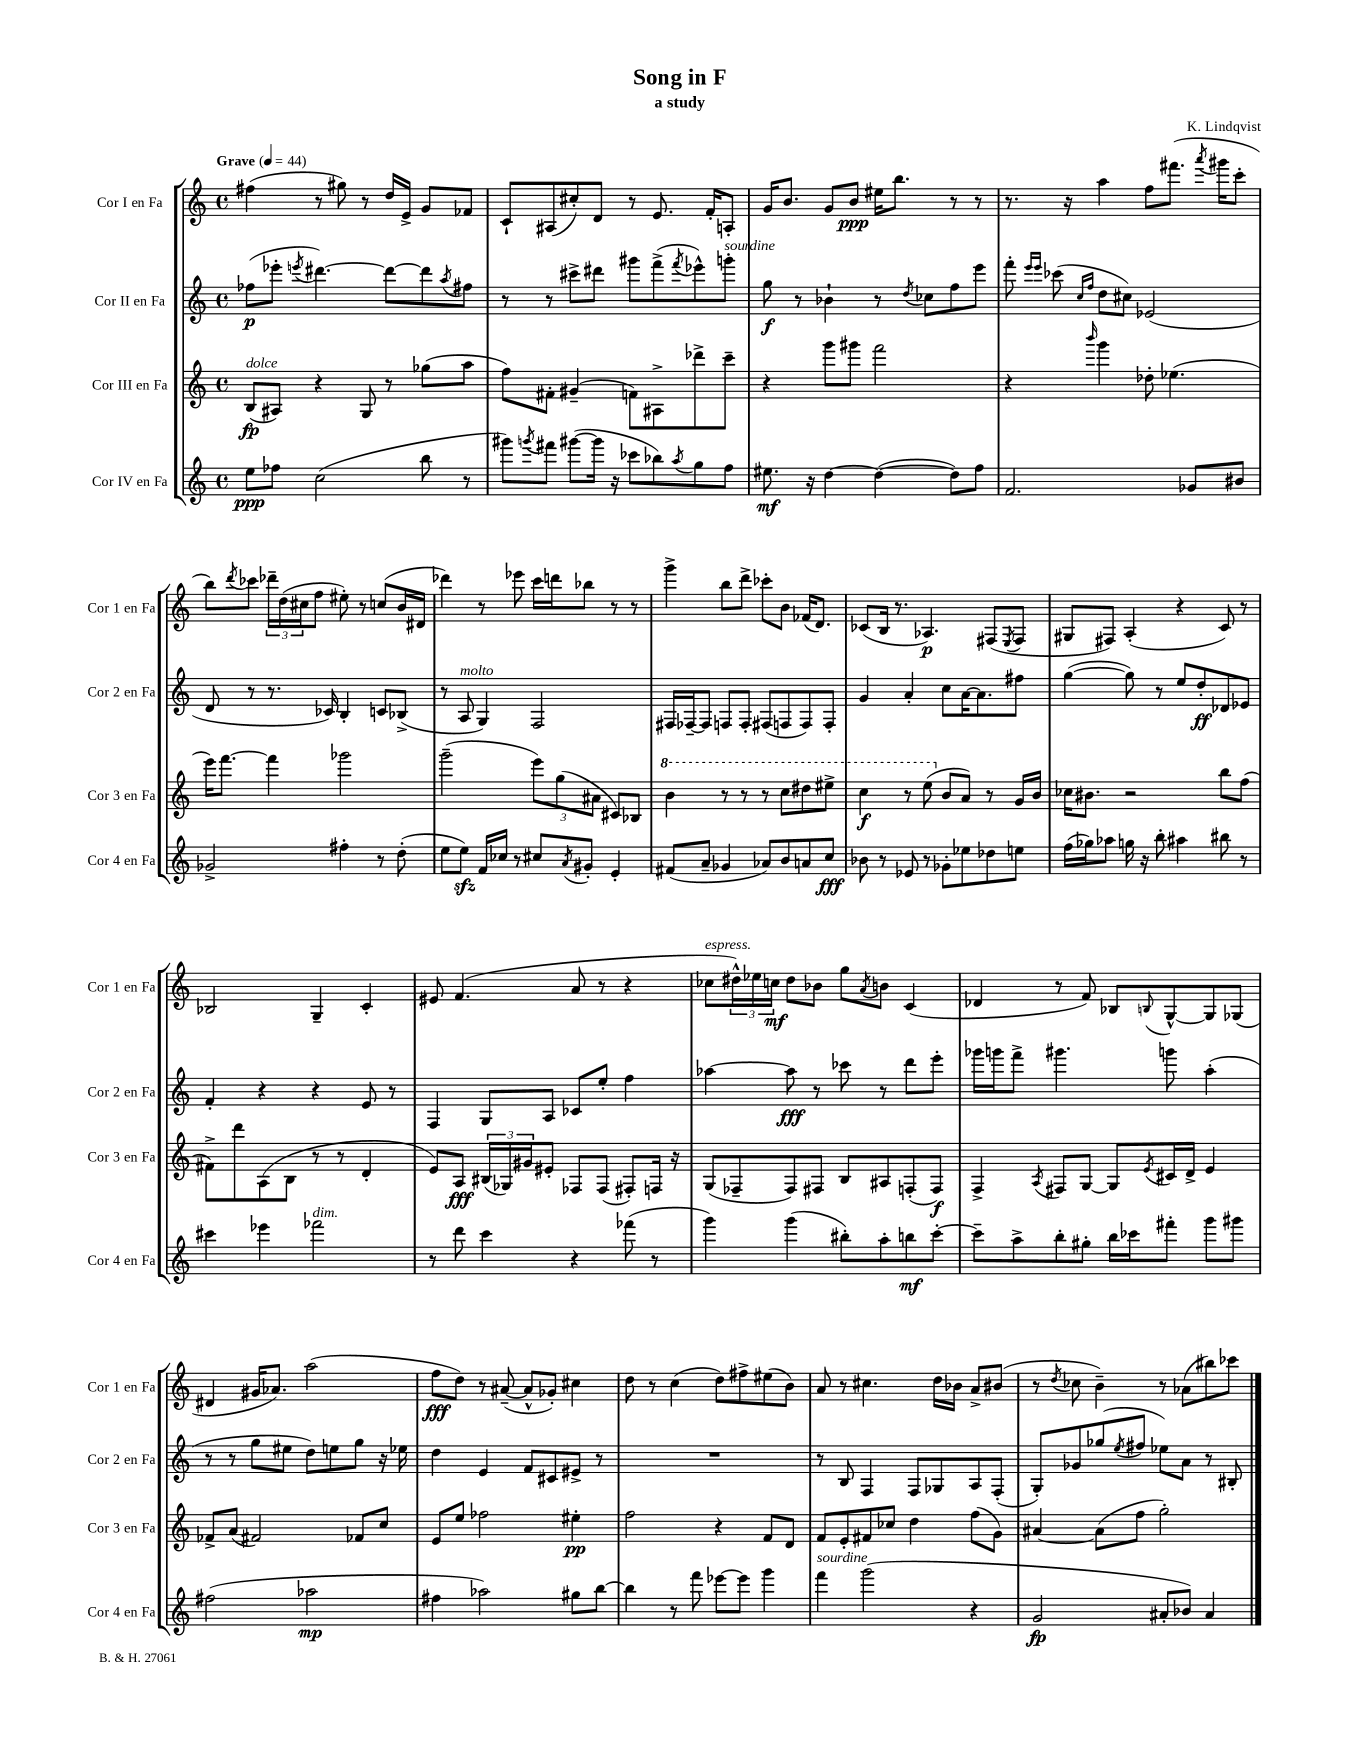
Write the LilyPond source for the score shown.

\header { title = "Song in F" composer = "K. Lindqvist" subtitle = "a study" }
<<
\new StaffGroup <<
\new Staff = "s0" \with { instrumentName = "Cor I en Fa" shortInstrumentName = "Cor 1 en Fa" } {
    \clef treble \key c \major \defaultTimeSignature \time 4/4 \tempo "Grave" 4 = 44
    fis''4( r8 gis''8) r8 d''16 e'16-> g'8 fes'8 |
    c'8-! ais8( cis''8-.) d'8 r8 e'8. f'16-. a8-. |
    g'16 b'8. g'8 b'8\ppp eis''16 b''8. r8 r8 |
    r8. r16 a''4 f''8 fis'''8.( \acciaccatura { a'''8 } gis'''16 c'''8-. |
    b''8) \acciaccatura { d'''8 } ces'''8 \tuplet 3/2 { des'''16-- d''16( cis''16 } f''8 eis''8-.) r8 c''8( b'16 dis'16 |
    des'''4) r8 ees'''8 c'''16 d'''16 bes''8 r8 r8 |
    g'''4-> b''8 d'''8-> ces'''8-. b'8 fes'16( d'8.) |
    ces'8( b16 r8. aes4.\p) fis8( \acciaccatura { e8 } fis8 |
    gis8 fis8) a4-.( r4 c'8) r8 |
    bes2 g4-- c'4-. |
    eis'8 f'4.( a'8 r8 r4 |
    ces''8^\markup { \italic "espress." } \tuplet 3/2 { dis''16-^) ees''16 c''16\mf } dis''8 bes'8 g''8 \acciaccatura { a'8 } b'8 c'4( |
    des'4 r8 f'8) bes8 \appoggiatura { b8 } g8~-^ g8 ges8( |
    dis'4 gis'16 aes'8.) a''2( |
    f''8\fff d''8) r8 ais'8~--( ais'8-^ ges'8-.) cis''4 |
    d''8 r8 c''4( d''8) fis''8-> eis''8( b'8) |
    a'8 r8 cis''4. d''16 bes'16 a'8-> bis'8( |
    r8 \acciaccatura { d''8 } ces''8 b'4--) r8 aes'8( bis''8) ces'''8 \bar "|." |
}
\new Staff = "s1" \with { instrumentName = "Cor II en Fa" shortInstrumentName = "Cor 2 en Fa" } {
    \clef treble \key c \major \defaultTimeSignature \time 4/4
    fes''8\p( ees'''8-. \acciaccatura { e'''8 } dis'''4.~) dis'''8~ dis'''8 \acciaccatura { a''8 } fis''8 |
    r8 r8 cis'''8-> dis'''8 gis'''8 f'''8->( \acciaccatura { f'''8 } ees'''8-^) g'''8-.^\markup { \italic "sourdine" } |
    g''8\f r8 bes'4-! r8 \acciaccatura { d''8 } ces''8 f''8 e'''8 |
    f'''8-. \grace { e'''16 e'''16 } ces'''8( \grace { c''16 f''16 } d''8 cis''8) ees'2( |
    d'8 r8 r8. ces'16) b4-. c'8 bes8->( |
    r8 a8^\markup { \italic "molto" } g4) f2 |
    fis16 fes16~-- fes8 f8 f8-. fis8( f8 f8) f8-. |
    g'4 a'4-. c''8 a'16~ a'8. fis''8 |
    g''4~( g''8) r8 e''8 d''8-.\ff des'8 ees'8 |
    f'4-. r4 r4 e'8 r8 |
    f4 g8 a8 ces'8 e''8-. f''4 |
    aes''4~ aes''8\fff r8 ces'''8 r8 d'''8 e'''8-. |
    ges'''16 g'''16 f'''8-> gis'''4. g'''8 a''4-.( |
    r8 r8 g''8 eis''8 d''8) e''8 g''8 r16 ees''16 |
    d''4 e'4 f'8 cis'8 eis'8-> r8 |
    R1 |
    r8 b8 f4 f8 ges8 a8 f8-.( |
    g8-.) ges'8 ges''8( \acciaccatura { e''8 } fis''8 ees''8) a'8 r8 bis8-. \bar "|." |
}
\new Staff = "s2" \with { instrumentName = "Cor III en Fa" shortInstrumentName = "Cor 3 en Fa" } {
    \clef treble \key c \major \defaultTimeSignature \time 4/4
    b8\fp^\markup { \italic "dolce" }( ais8) r4 g8 r8 ges''8( a''8 |
    f''8) fis'8-. gis'4--( f'8) ais8-> des'''8-> c'''8-- |
    r4 g'''8 gis'''8 f'''2 |
    r4 \grace { b'''16 } g'''4 des''8-. ees''4.( |
    e'''16) f'''8.~ f'''4 ges'''2 |
    g'''2--( \tuplet 3/2 { e'''8) g''8( ais'8 } cis'8) bes8 |
    \ottava #1 b''4 r8 r8 r8 c'''8 dis'''8 eis'''8-> |
    c'''4\f r8 e'''8( \ottava #0 b'8 a'8) r8 g'16 b'16 |
    ces''16 bis'8. r2 b''8 f''8( |
    fis'8->) d'''8 a8( b8 r8 r8 d'4-. |
    e'8) a8\fff \tuplet 3/2 { bis16( ges16) gis'16 } eis'8-. fes8 fes8( fis8-.) f16 r16 |
    g8( fes8-- fes8) fis8 b8 ais8 f8-.( f8\f) |
    f4-> \acciaccatura { a8 } fis8 g8~ g8 \acciaccatura { e'8 } cis'16 d'16-> e'4 |
    fes'8-> a'8( fis'2) fes'8 c''8 |
    e'8 e''8 fes''2 eis''4-.\pp |
    f''2 r4 f'8 d'8 |
    f'8 e'8-. fis'8 ces''8 d''4 f''8( g'8) |
    ais'4~ ais'8( f''8 g''2-.) \bar "|." |
}
\new Staff = "s3" \with { instrumentName = "Cor IV en Fa" shortInstrumentName = "Cor 4 en Fa" } {
    \clef treble \key c \major \defaultTimeSignature \time 4/4
    e''8\ppp fes''8 c''2( b''8 r8 |
    gis'''8) \acciaccatura { g'''8 } fis'''8 gis'''8~( gis'''16 r16 ces'''8 bes''8) \acciaccatura { a''8 } g''8 f''8 |
    eis''8.\mf r16 d''4~ d''4~( d''8) f''8 |
    f'2. ges'8 bis'8 |
    ges'2-> fis''4-. r8 d''8-.( |
    e''8 e''8\sfz) f'16 ces''16 r8 cis''8 \acciaccatura { a'8 } gis'8-. e'4-. |
    fis'8( a'8-- ges'4 aes'8) b'8 a'8 c''8\fff |
    bes'8 r8 ees'8 r8 ges'8-. ees''8 des''8 e''8 |
    f''16( ges''16) aes''8 g''16 r16 b''8-. ais''4 bis''8 r8 |
    cis'''4 ees'''4 fes'''2^\markup { \italic "dim." } |
    r8 d'''8 c'''4 r4 fes'''8( r8 |
    g'''4) g'''4( bis''8-.) a''8-. b''8\mf c'''8~-. |
    c'''8-- a''8-> b''8-. gis''8-. b''16 ces'''16 fis'''8-. g'''8 gis'''8 |
    fis''2( aes''2\mp |
    fis''4 aes''2) gis''8 b''8~ |
    b''4 r8 f'''8 ees'''8~ ees'''8 g'''4 |
    f'''4^\markup { \italic "sourdine" } g'''2( r4 |
    g'2\fp ais'8-. bes'8) ais'4 \bar "|." |
}
>>
>>
\layout { \context { \Score \remove "Bar_number_engraver" } }
